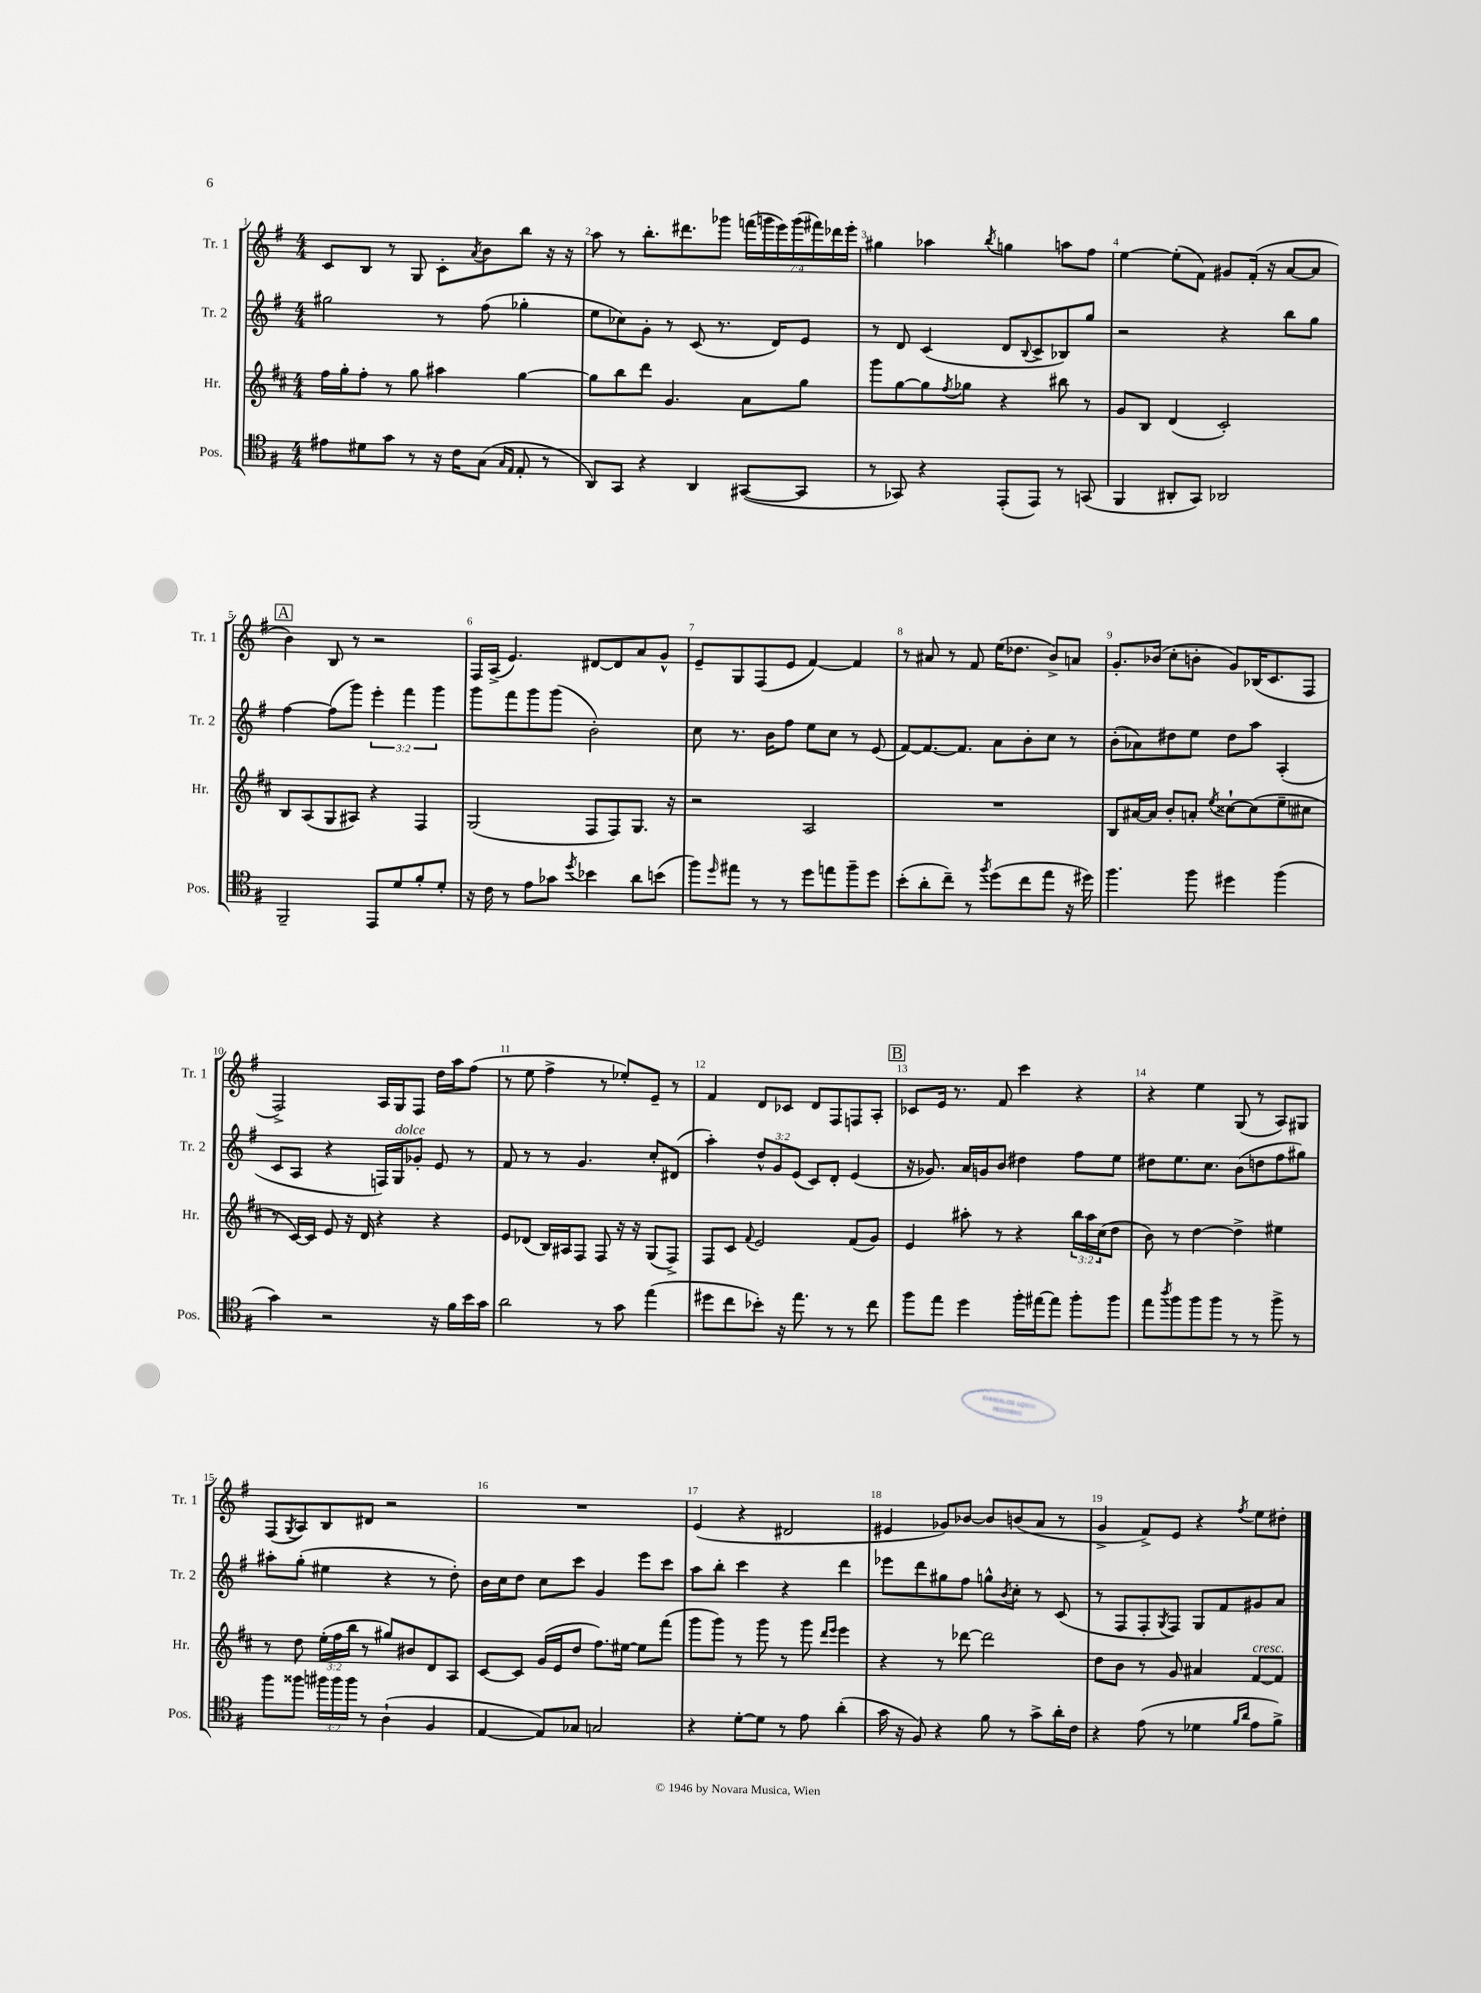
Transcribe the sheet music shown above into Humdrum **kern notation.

**kern	**kern	**kern	**kern
*part4	*part3	*part2	*part1
*staff4	*staff3	*staff2	*staff1
*I"Pos.	*I"Hr.	*I"Tr. 2	*I"Tr. 1
*I'Pos.	*I'Hr.	*I'Tr. 2	*I'Tr. 1
*clefC4	*clefG2	*clefG2	*clefG2
*k[f#]	*k[f#c#]	*k[f#]	*k[f#]
*M4/4	*M4/4	*M4/4	*M4/4
=1	=1	=1	=1
8e#X\L	16ff#\LL	2gg#X\	8c/L
.	16gg'\J	.	.
8d#X\	8ff#'\J	.	8B/J
8g\J	8r	.	8r
8r	8gg\	.	8G/
16r	4aa#X\	8r	8c'\L
16c\KL	.	.	.
.	.	.	8qa/
(8G\J	.	(8ff#\	8b\
16qqG/LL	.	.	.
16qqE/JJ	.	.	.
8E'/	[4gg\	4gg-X'\	8bb\J
8r	.	.	16r
.	.	.	16r
=2	=2	=2	=2
8AA/L)	8gg\L]	8ee\L	8aa\
8GG/J	8bb\	8cc-X\)	8r
4r	8ddd\J	8g'\J	8.bb'\L
.	4.g/	8r	.
.	.	.	8.ddd#X\
4AA/	.	(8c/	.
.	.	8.r	8ggg-X\J
([8GG#X/L	8a\L	.	(28fffn\LL
.	.	.	28gggn\
.	.	16d/KL)	.
.	.	.	28eee\)
.	.	.	(28ggg\
8GG#/J]	8gg\J	8e/J	.
.	.	.	28fff#X\)
.	.	.	28ddd-X\
.	.	.	28eee'\JJ
=3	=3	=3	=3
8r	8ggg\L	8r	4gg#X\
8GG-X/)	[8gg\	8d/	.
4r	8gg\]	(4c/	4aa-X\
.	8qff#/	.	.
.	8gg-X\J	.	.
.	.	.	8qbb/
(8EE'/L	4r	8d/L	4ggn\
.	.	8qqB/	.
8EE/J)	.	8c^/	.
8r	8bb#X\	8B-X/)	8aan\L
(8GGn/	8r	8gg/J	8ff#\J
=4	=4	=4	=4
4FF#/	8g/L	2r	[4ee\
.	8B/J	.	.
8AA#X'/L	(4d/	.	(8ee'\L]
8GG/J)	.	.	8f#\J)
2AA-X/	2c#'/)	4r	8g#X/L
.	.	.	(16f#'/Jk
.	.	.	16r
.	.	8bb\L	[8a/L
.	.	8gg\J	8a/J]
!!LO:LB:g=z
!!LO:REH:place=s1:t=A
=5	=5	=5	=5
2FF#~/	8B/L	[4ff#\	4b\)
.	(8A/	.	.
.	8G/	(8ff#\L]	8B/
.	8A#X/J)	8ggg\J)	8r
8EE/L	4r	6eee'\	2r
8d/	.	.	.
.	.	6fff#\	.
8f#'/	4F#/	.	.
.	.	6ggg\	.
8d'/J	.	.	.
=6	=6	=6	=6
16r	(2G/	8ggg\L	16F#/LL
16c\	.	.	(16A^/JJ
8r	.	8fff#\	4.e/)
8e\L	.	8ggg\	.
8g-X\J	.	(8ggg\J	.
8qdd/	.	.	.
4b-X\	8F#/L	2b'\)	[8d#X/L
.	8F#/)	.	8d#/]
8a\L	8.G/J	.	8a/
(8bn\J	.	.	8g^^/J
.	16r	.	.
=7	=7	=7	=7
8ff#\L)	2r	8cc\	8e~/L
16qqdd/	.	.	.
8ee#X\J	.	8.r	8G/
8r	.	.	(8F#/
.	.	16b\KL	.
8r	.	8ff#\J	8e/J
8dd\L	2A/	8ee\L	[4f#/)
8een\	.	8cc\J	.
8ff#~\	.	8r	4f#/]
8dd\J	.	(8e/	.
=8	=8	=8	=8
(8b'\L	1r	[8f#/L)	8r
8a'\	.	8.f#/_	8a#X/
8cc~\J)	.	.	8r
.	.	8.f#/J]	.
8r	.	.	8f#/
8qff#/	.	.	.
(8dd\L	.	8a\L	(16ee\KL
.	.	.	8.dd-X\J
8cc\	.	8b'\	.
8ee\J	.	8cc\J	8b^/L)
16r	.	8r	8an/J
16dd#X\)	.	.	.
=9	=9	=9	=9
4.ff#\	8B/L	(8b'\L	8.g'/L
.	[16a#X/L	8a-X\)	.
.	16a#/JJ]	.	(16b-X/Jk
.	8b'/L	8dd#X\	8cc'\L
8ff#\	8an'/J	8ee\J	8bn'\J
.	8qee/	.	.
4dd#X\	[8cc##X`\L	8dd#\L	8g/L)
.	(8cc##\]	8aa\J	(16B-X/K
.	.	.	8.c/
(4ff#\	8ee~\	(4A'/	.
.	8cc#X\J	.	8F#/J
!!LO:LB:g=z
=10	=10	=10	=10
4g\)	8r	8c/L	2F#^/)
.	[16c#/LL)	8A/J	.
.	16c#/JJ]	.	.
2r	8e/	4r	.
.	16r	.	.
.	16d/	.	.
.	4r	16Fn/LL)	16A/LL
!	!	!LO:TX:a:i:t=dolce	!
.	.	16G/J	16G/J
.	.	8g-X'/J	8F#/J
16r	4r	8e/	16dd\LL
16f#\LL	.	.	16aa\J
16b\	.	8r	(8ff#\J
16g\JJ	.	.	.
=11	=11	=11	=11
2a\	8e/L	8f#/	8r
.	(8d-X/J	8r	8ee\
.	16B/LL)	8r	4ff#^\
.	16A#X/J	.	.
.	8F#/J	4.g/	.
8r	8F#/	.	8r
8g\	16r	.	8ee-X'/L)
.	16r	.	.
(4ee\	(8G/L	8cc'/L	8e~/J
.	8F#^/J)	(8d#X/J	8r
=12	=12	=12	=12
8dd#X\L	8F#/L	4aa'\)	4f#/
8cc\	8c#/J	.	.
.	8qqf#/	.	.
8b-X'\J)	2e/	12dd^^/L	8d/L
.	.	12g/	.
16r	.	.	8c-X/J
.	.	(12e/J	.
8.ee\	.	.	.
.	.	8c/L)	8d/L
8r	.	8d'/J	8F#/
8r	(8f#/L	(4e/	8Fn/
8cc\	8g/J)	.	8A'/J
!!LO:REH:place=s1:t=B
=13	=13	=13	=13
8ff#\L	4e/	16r	8c-X/L
.	.	8.g-X/)	.
8ee\J	.	.	16e/Jk
.	.	.	8.r
4dd\	8aa#X'\	16a/LL	.
.	.	16gn/J	.
.	8r	8b/J	8f#/
16ff#'\LL	4r	4dd#X\	4ccc\
[16ee#X\J	.	.	.
8ee#\J]	.	.	.
8ff#'\L	24bb\LL	8ff#\L	4r
.	24aa#\	.	.
.	(24cc#\J	.	.
8ff#\J	8dd\J	8ee\J	.
=14	=14	=14	=14
8ee\L	8b\)	8dd#X\L	4r
8qaa/	.	.	.
8ff#\	8r	8.ee\	.
8ff#\	[4dd\	.	4ee\
.	.	8.cc\J	.
8ff#\J	.	.	.
8r	4dd^\]	(8b\L	(8G/
8r	.	8ddn\	8r
8ff#^\	4ee#X\	8ff#\	8A/L)
8r	.	8gg#X\J)	8G#X/J
!!LO:LB:g=z
=15	=15	=15	=15
8ff#\L	8r	8aa#X'\L	(8F#/L
.	.	.	8qG/
8ff##X\J	8dd\	(8gg'\J	8A/)
24ff#X\LL	(24ee'\LL	4ee#X\	8B/
24ff#\	24ff#\	.	.
24ff#\JJ	24bb\JJ	.	.
8r	8r	.	8d#X/J
(4A`\	8gg#X/L)	4r	2r
.	8b#X/	.	.
4F#/	8d/	8r	.
.	8A/J	8dd'\)	.
=16	=16	=16	=16
[4E/	[8c#/L	16b\LL	1r
.	.	16cc\J	.
.	8c#/J]	8dd\J	.
8E/L])	(16g/LL	8cc\L	.
.	16e/J	.	.
8G-X/J	8dd/J	8ccc\J	.
2Gn/	8.ff#\L)	4g/	.
.	[16ee#X\Jk	.	.
.	8ee#\L]	8eee\L	.
.	(8fff#\J	8ccc\J	.
=17	=17	=17	=17
4r	8ggg\L	8aa\L	(4e/
.	8ggg\J)	8bb'\J	.
[8d'\L	8r	4ccc\	4r
8d\J]	8ggg\	.	.
8r	8r	4r	2d#X/
8e\	8ggg\	.	.
.	16qqddd/LL	.	.
.	16qqeee/JJ	.	.
(4a'\	4eee\	4ddd\	.
=18	=18	=18	=18
16g\	4r	8eee-X\L	4e#X/
16r	.	.	.
8F#/)	.	8ddd\	.
4r	8r	8gg#X\	8g-X/L)
.	[8ddd-X\	8ff#\J	[8b-X/J
8f#\	2ddd-\]	8ggn^^\L	8b-/L]
.	.	8qb/	.
8r	.	8cc'\J	(8bn/
8g^\L	.	8r	8a/J
16a'\L	.	(8c/	8r
16c\JJ	.	.	.
=19	=19	=19	=19
4r	8dd\L	8r	4g^/
.	8b\J	8F#/L	.
(8e\	8r	8F#'/	8f#^/L)
.	.	8qG/	.
8r	8g/	8F#/J)	8e/J
4d-X\	4a#X/	8G/L	4r
.	.	8f#/	.
16qqf#/LL	.	.	.
16qqa/JJ	.	.	8qff#/
!	!LO:TX:a:i:t=cresc.	!	!
8e\L	[8f#/L	8g#X/	8ee\L
8f#^\J)	8f#/J]	8a/J	8dd#X'\J
==	==	==	==
*-	*-	*-	*-
